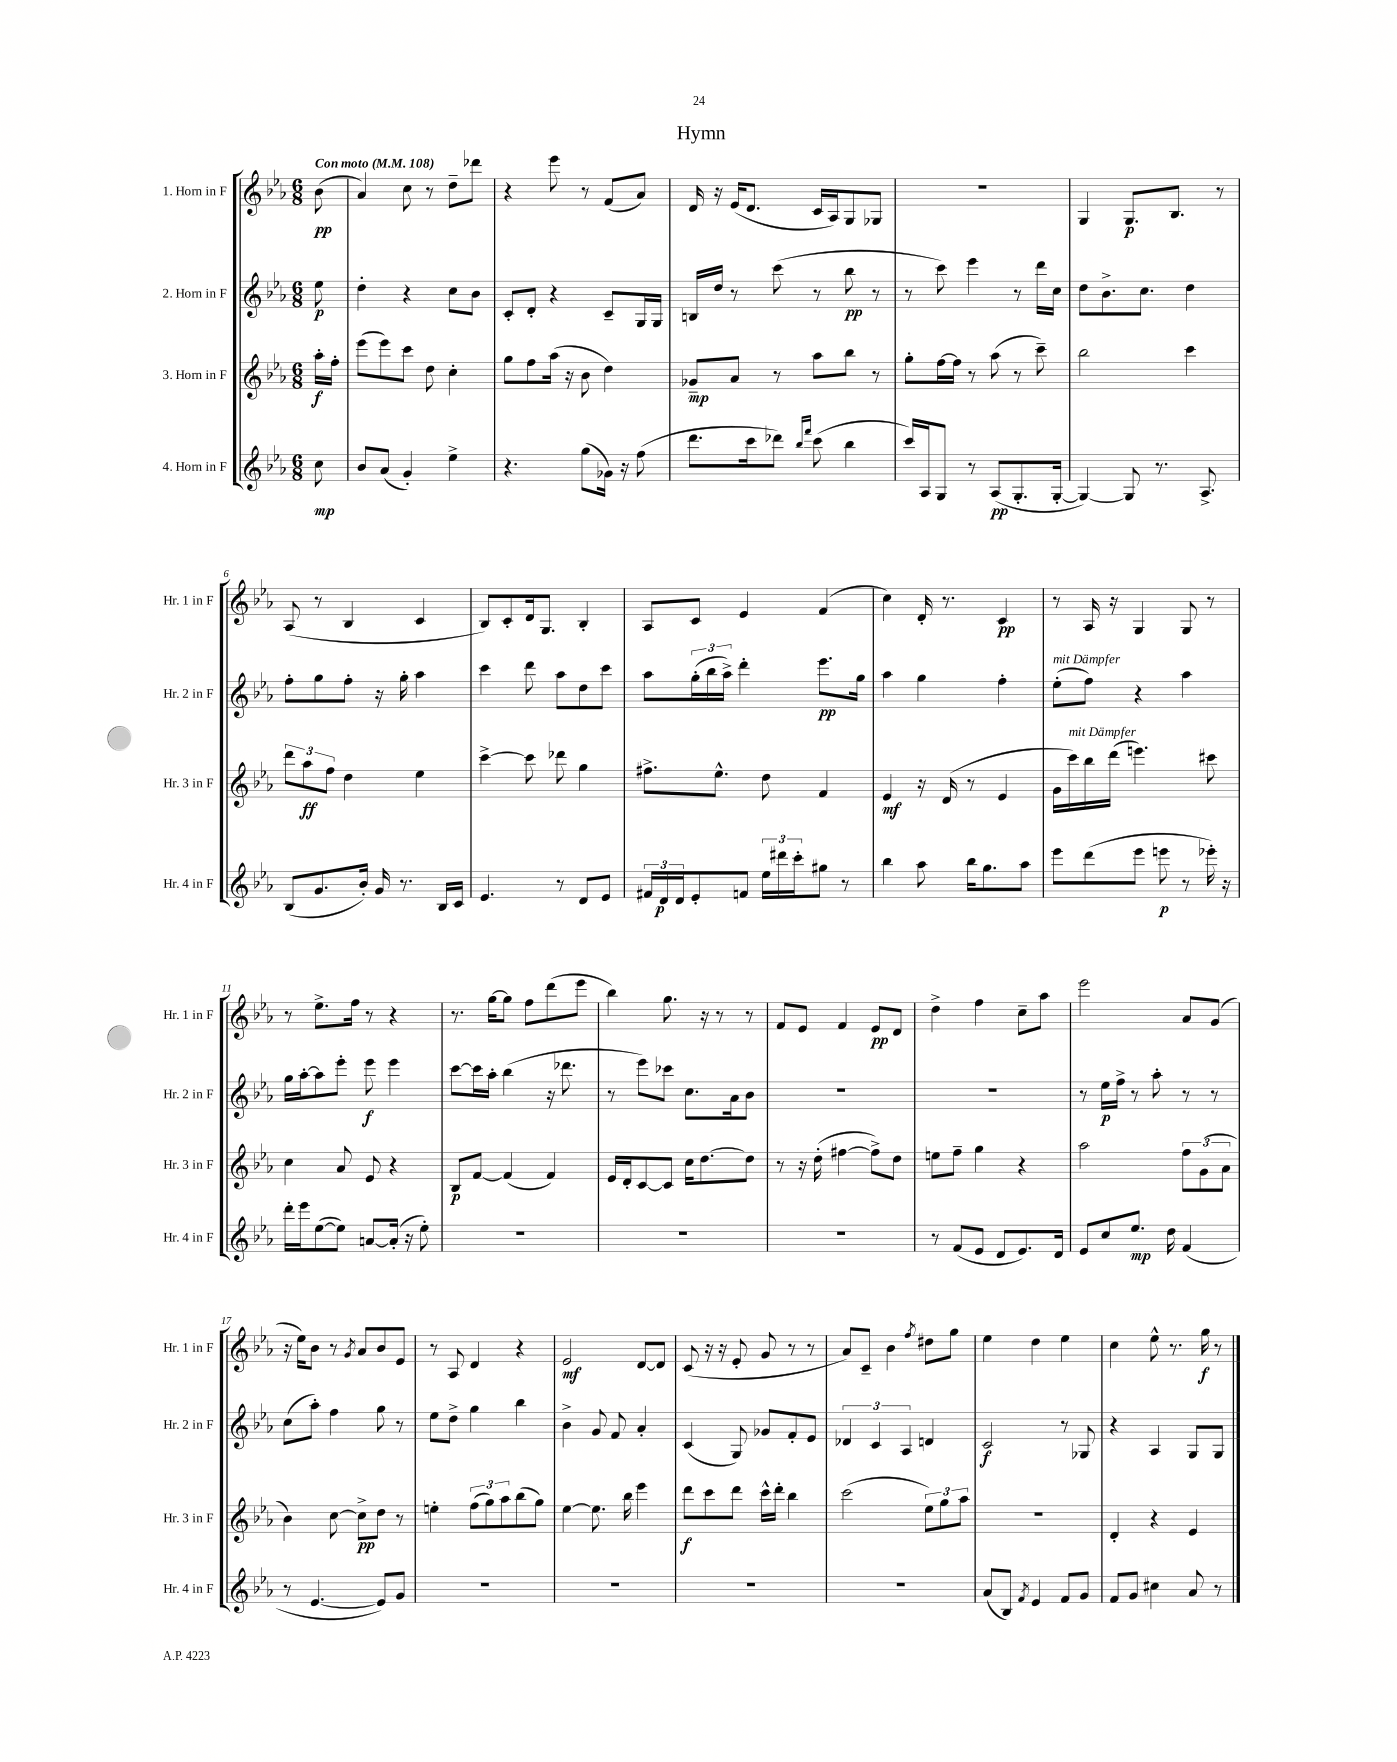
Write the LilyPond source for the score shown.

\header { title = "Hymn" }
<<
\new StaffGroup <<
\new Staff = "s0" \with { instrumentName = "1. Horn in F" shortInstrumentName = "Hr. 1 in F" } {
    \clef treble \key ees \major \numericTimeSignature \time 6/8 \partial 8 \tempo "Con moto" 4 = 108
    bes'8\pp( |
    aes'4) c''8 r8 d''8-- des'''8 |
    r4 ees'''8 r8 f'8( aes'8) |
    d'16 r16 ees'16( d'8. c'16 aes16) g8 ges8 |
    R2. |
    g4 g8.\p bes8. r8 |
    aes8( r8 bes4 c'4 |
    bes8) c'8-. d'16 g8. bes4-. |
    aes8 c'8 ees'4 f'4( |
    c''4) d'16-. r8. c'4\pp |
    r8 aes16 r16 g4 g8 r8 |
    r8 ees''8.-> f''16 r8 r4 |
    r8. g''16~ g''8 f''8 d'''8( ees'''8 |
    bes''4) g''8. r16 r8 r8 |
    f'8 ees'8 f'4 ees'8\pp d'8 |
    d''4-> f''4 c''8-- aes''8 |
    ees'''2 aes'8 g'8( |
    r16 ees''16) bes'8 r8 \acciaccatura { g'8 } aes'8 bes'8 ees'8 |
    r8 aes8 d'4 r4 |
    ees'2\mf d'8~ d'8 |
    c'8( r16 r16 ees'8-. g'8 r8 r8 |
    aes'8) c'8-- bes'4 \acciaccatura { f''8 } dis''8 g''8 |
    ees''4 d''4 ees''4 |
    c''4 ees''8-^ r8. g''16\f r8 \bar "|." |
}
\new Staff = "s1" \with { instrumentName = "2. Horn in F" shortInstrumentName = "Hr. 2 in F" } {
    \clef treble \key ees \major \numericTimeSignature \time 6/8 \partial 8
    ees''8\p |
    d''4-. r4 c''8 bes'8 |
    c'8-. d'8-. r4 c'8-- g16 g16 |
    b16 d''16 r8 c'''8( r8 bes''8\pp r8 |
    r8 c'''8) ees'''4 r8 d'''16 c''16 |
    d''8 bes'8.-> c''8. d''4 |
    f''8-. g''8 f''8-. r16 g''16-. aes''4 |
    c'''4 d'''8 aes''8 d''8 c'''8 |
    aes''8 \tuplet 3/2 { g''16-.( bes''16 aes''16->) } d'''4-. ees'''8.\pp g''16 |
    aes''4 g''4 f''4-. |
    ees''8-.^\markup { \italic "mit Dämpfer" }( f''8) r4 aes''4 |
    g''16 aes''16~-. aes''8 ees'''8-. ees'''8\f ees'''4 |
    c'''8~ c'''16 aes''16-. bes''4( r16 des'''8. |
    r8 ees'''8) ces'''8 c''8. aes'16 bes'8 |
    R2. |
    R2. |
    r8 ees''16\p f''16-> r8 aes''8-. r8 r8 |
    c''8( aes''8-.) f''4 g''8 r8 |
    ees''8 d''8-> g''4 bes''4 |
    bes'4-> g'8 f'8 aes'4-. |
    c'4( g8) ges'8 f'8-. ees'8 |
    \tuplet 3/2 { des'4 c'4 aes4 } d'4 |
    c'2\f r8 ges8 |
    r4 aes4 g8 g8 \bar "|." |
}
\new Staff = "s2" \with { instrumentName = "3. Horn in F" shortInstrumentName = "Hr. 3 in F" } {
    \clef treble \key ees \major \numericTimeSignature \time 6/8 \partial 8
    aes''16-.\f f''16-. |
    ees'''8( ees'''8) c'''8 d''8 c''4-. |
    g''8 f''8 aes''16( r16 bes'8 d''4) |
    ges'8--\mp aes'8 r8 aes''8 bes''8 r8 |
    g''8-. f''16~ f''16 r8 aes''8( r8 c'''8--) |
    bes''2 c'''4 |
    \tuplet 3/2 { d'''8 aes''8\ff f''8 } d''4 ees''4 |
    c'''4~-> c'''8 des'''8 g''4 |
    fis''8.-> ees''8.-^ d''8 f'4 |
    ees'4\mf r16 d'16( r8 ees'4 |
    g'16 c'''16^\markup { \italic "mit Dämpfer" }) bes''16 d'''16( e'''4.) cis'''8 |
    c''4 aes'8 ees'8 r4 |
    bes8\p f'8~ f'4( f'4) |
    ees'16 d'16-. c'8~ c'8 c''16 d''8.~ d''8 |
    r8 r16 d''16-.( fis''4~ fis''8->) d''8 |
    e''8 f''8-- g''4 r4 |
    aes''2 \tuplet 3/2 { f''8 g'8( aes'8 } |
    bes'4) c''8~ c''8->\pp d''8 r8 |
    e''4-. \tuplet 3/2 { f''8( g''8) aes''8 } bes''8( g''8) |
    ees''4~ ees''8. bes''16 ees'''4 |
    d'''8\f c'''8 d'''8 c'''16-^ d'''16-. bes''4 |
    c'''2( \tuplet 3/2 { ees''8) g''8 aes''8 } |
    R2. |
    d'4-. r4 ees'4 \bar "|." |
}
\new Staff = "s3" \with { instrumentName = "4. Horn in F" shortInstrumentName = "Hr. 4 in F" } {
    \clef treble \key ees \major \numericTimeSignature \time 6/8 \partial 8
    c''8\mp |
    bes'8 aes'8( g'4-.) ees''4-> |
    r4. g''8( ges'16) r16 f''8( |
    d'''8. c'''16 des'''8) \grace { bes''16 f'''16 } c'''8( bes''4 |
    c'''16) aes16 g8 r8 aes8\pp( g8.-. g16~-. |
    g4~) g8 r8. aes8.-> |
    bes8( g'8. bes'16-.) g'16 r8. bes16 c'16 |
    ees'4. r8 d'8 ees'8 |
    \tuplet 3/2 { fis'16 d'16\p d'16 } ees'8-. f'8 \tuplet 3/2 { ees''16 dis'''16 c'''16-. } gis''8 r8 |
    bes''4 aes''8 bes''16 g''8. aes''8 |
    ees'''8 d'''8( ees'''8 e'''8\p r8 ees'''16-.) r16 |
    d'''16-. ees'''16 ees''8~( ees''8) a'8~ a'16-.( r16 ees''8-.) |
    R2. |
    R2. |
    R2. |
    r8 f'8( ees'8 d'8 ees'8.) d'16 |
    ees'8 c''8 ees''8.\mp d''16 f'4( |
    r8 ees'4.~ ees'8) g'8 |
    R2. |
    R2. |
    R2. |
    R2. |
    aes'8( bes8) \acciaccatura { f'8 } ees'4 f'8 g'8 |
    f'8 g'8 cis''4 aes'8 r8 \bar "|." |
}
>>
>>
